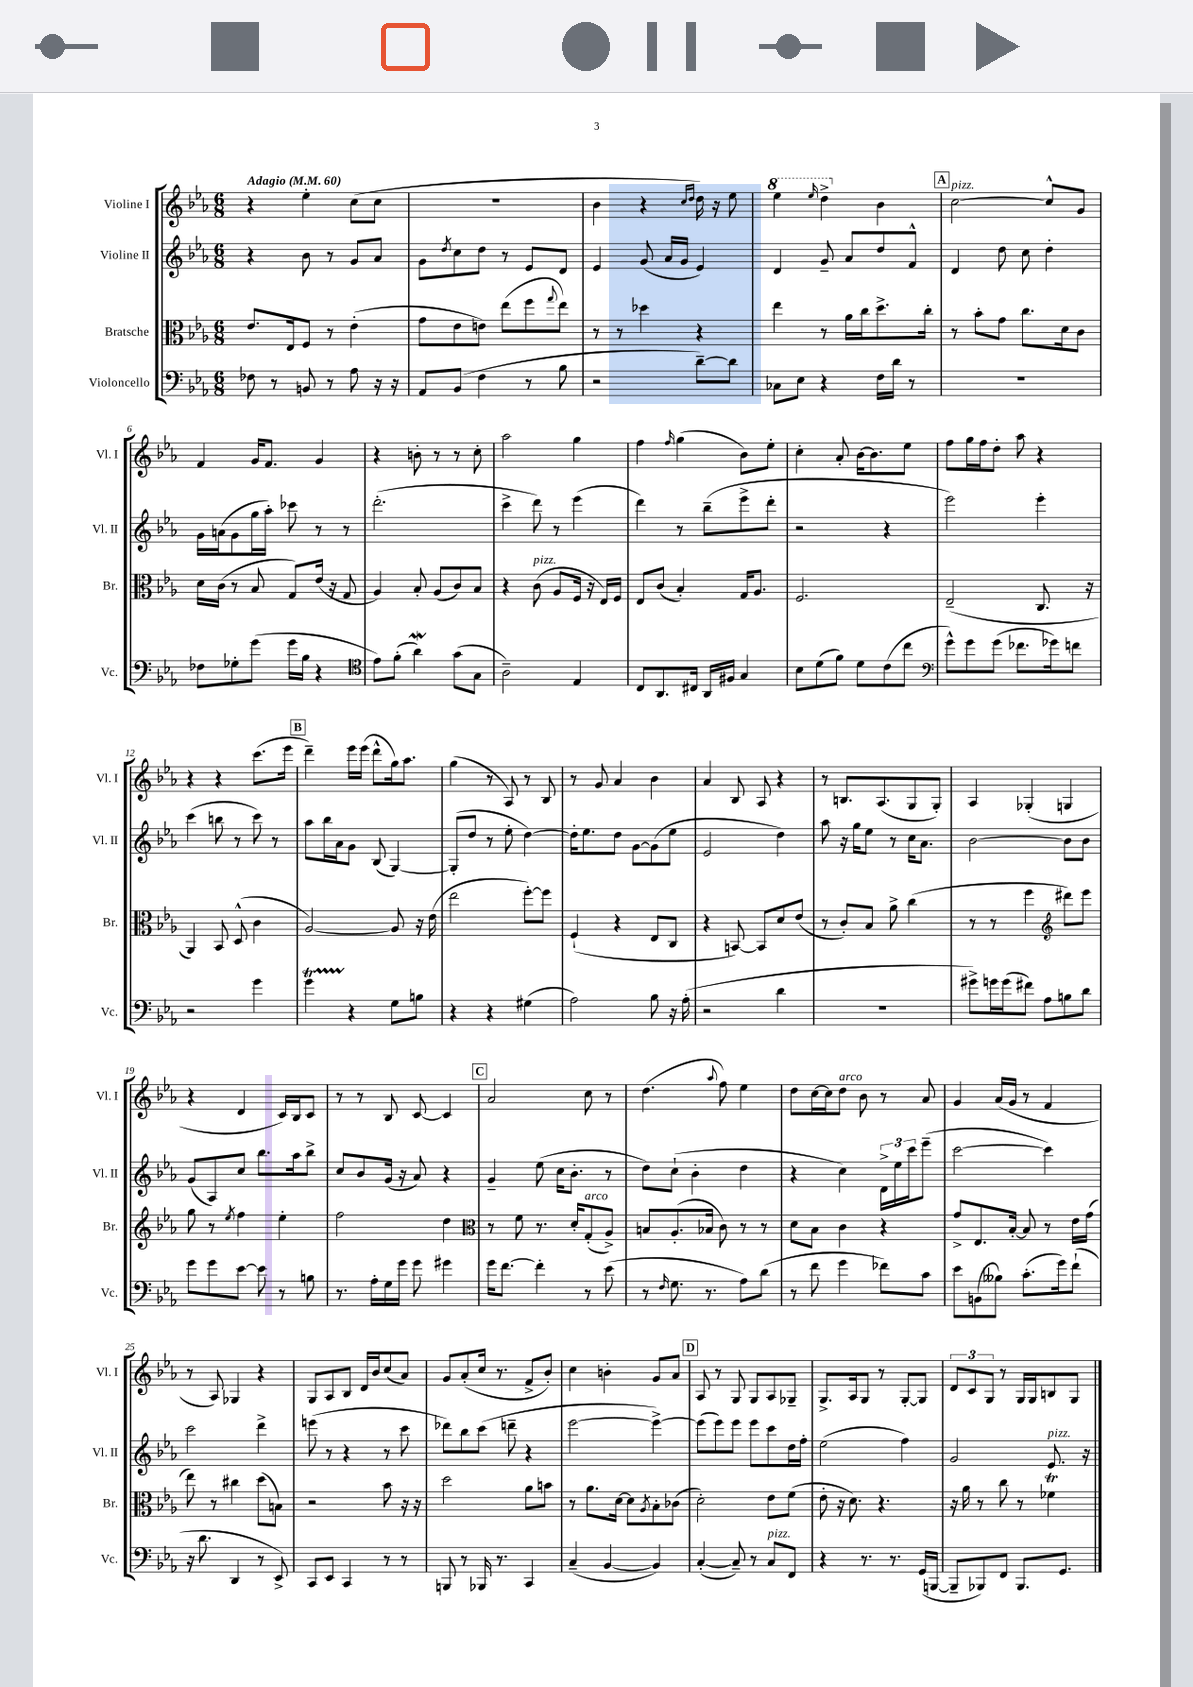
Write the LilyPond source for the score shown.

<<
\new StaffGroup <<
\new Staff = "s0" \with { instrumentName = "Violine I" shortInstrumentName = "Vl. I" } {
    \clef treble \key ees \major \numericTimeSignature \time 6/8 \tempo "Adagio" 4 = 60
    r4 ees''4-. c''8( c''8 |
    R2. |
    bes'4 r4 \grace { c''16 d''16 } d''16) r16 ees''8 |
    \ottava #1 ees'''4 \grace { ees'''16 } d'''4-> \ottava #0 bes'4 |
    \mark \markup { \box "A" } c''2~^\markup { \italic "pizz." } c''8-^ g'8 |
    f'4 g'16 f'8. g'4 |
    r4 b'8-. r8 r8 c''8-. |
    aes''2 g''4 |
    f''4 \grace { f''16 } g''4( bes'8) ees''8-. |
    c''4-. aes'8-. bes'16~ bes'8. ees''8 |
    f''8 g''16 f''16 d''8-. aes''8 r4 |
    r4 r4 c'''8.( ees'''16 |
    \mark \markup { \box "B" } d'''4--) ees'''16 ees'''16( d'''8-^ g''16) aes''8. |
    g''4( r8 aes8) r8 bes8 |
    r8 g'8 aes'4 bes'4 |
    aes'4 bes8 aes8 r4 |
    r8 b8. aes8.( g8 g8-.) |
    aes4 ges4-.( g4 |
    r4 d'4 c'16) bes16 c'8 |
    r8 r8 bes8 c'8~ c'4 |
    \mark \markup { \box "C" } aes'2 c''8 r8 |
    d''4.( \appoggiatura { aes''8 } f''8) ees''4 |
    d''8 c''16~ c''16 d''8^\markup { \italic "arco" } bes'8 r8 aes'8 |
    g'4 aes'16( g'16 r8 f'4 |
    r8 aes8) ges4 r4 |
    g8 aes8 bes8 d'16 bes'16 c''8( aes'8) |
    g'8 aes'8-.( c''16 r8. f'8-> bes'8-.) |
    c''4 b'4-. g'8 aes'8 |
    \mark \markup { \box "D" } aes8 r8 g8 g8 aes8 ges8-- |
    g8.-> aes16 g8 r8 g8~-. g8 |
    \tuplet 3/2 { d'8 c'8 g8 } r8 g16 g16 b8 g8 \bar "|." |
}
\new Staff = "s1" \with { instrumentName = "Violine II" shortInstrumentName = "Vl. II" } {
    \clef treble \key ees \major \numericTimeSignature \time 6/8
    r4 bes'8 r8 g'8 aes'8 |
    g'8 \acciaccatura { d''8 } c''8 d''8 r8 ees'8 d'8 |
    ees'4 g'8( aes'16 g'16 ees'4) |
    d'4 g'8-- aes'8 d''8 f'8-^ |
    \mark \markup { \box "A" } d'4 d''8 c''8 d''4-. |
    g'16 a'16( g'8 g''16 aes''16-.) ces'''8 r8 r8 |
    d'''2.-.( |
    c'''4-> d'''8) r8 ees'''4( |
    d'''4) r8 bes''8--( ees'''8-> d'''8-. |
    r2 r4 |
    ees'''2) ees'''4-. |
    c'''4( b''8 r8 c'''8) r8 |
    \mark \markup { \box "B" } aes''8 bes''16 aes'16 g'8 bes8( g4~) |
    g8-.( d''8 r8 ees''8-. d''4~) |
    d''16-. ees''8. d''8 g'8~ g'8( ees''8 |
    ees'2 d''4) |
    aes''8 r16 g''16 ees''8 r8 c''16 aes'8. |
    bes'2~ bes'8 bes'8 |
    g'8( aes8) c''8 bes''8. aes''16 bes''8-> |
    c''8 bes'8 g'16( r16 aes'8) r4 |
    \mark \markup { \box "C" } g'4-- ees''8( c''16 bes'8.-. r8 |
    d''8) c''8-!( bes'4-. d''4 |
    r4 c''4) \tuplet 3/2 { d'16-> ees''16 c'''16 } ees'''8--( |
    c'''2~ c'''4) |
    c'''2 d'''4-> |
    e'''8( r8 r4 r8 c'''8 |
    des'''8) bes''8 c'''8( d'''8-- r4 |
    ees'''2~ ees'''4~->) |
    \mark \markup { \box "D" } ees'''8( ees'''8) ees'''8 ees'''8 c'''8 d''16 f''16-. |
    ees''2( f''4) |
    g'2 ees'8.^\markup { \italic "pizz." } r16 \bar "|." |
}
\new Staff = "s2" \with { instrumentName = "Bratsche" shortInstrumentName = "Br." } {
    \clef alto \key ees \major \numericTimeSignature \time 6/8
    ees'8. ees16 f8 r8 ees'4-.( |
    g'8 ees'8 e'8) ees''8( f''8 \appoggiatura { g''8 } ees''8) |
    r8 r8 des''4 r4 |
    ees''4 r8 aes'16 c''16 d''8.-> c''16-. |
    \mark \markup { \box "A" } r8 bes'8-. g'8 c''8. d'16 c'8 |
    d'16 c'16( r8 bes8 g8) ees'16( r16 g8 |
    aes4) bes8-. aes8( c'8) bes8 |
    r4 c'8^\markup { \italic "pizz." }( aes8 f16 r16 ees16) f16 |
    ees8 c'8( bes4-.) g16 aes8. |
    f2. |
    ees2--( c8. r16 |
    aes,4) bes,8 d8-^( c'4 |
    \mark \markup { \box "B" } aes2~) aes8 r16 ees'16( |
    ees''2 f''8~-.) f''8 |
    f4-!( r4 ees8 c8 |
    r4 b,8~) b,8 d'8 ees'8( |
    r8 c'8-.) bes8 aes'8-> c''4( |
    r8 r8 f''4 \clef treble dis'''8) ees'''8 |
    g''8 r8 \acciaccatura { ees''8 } f''4 ees''4-. |
    f''2 d''4 |
    \mark \markup { \box "C" } \clef alto r8 f'8 r8. d'16-. g8-.^\markup { \italic "arco" }( aes8->) |
    b8 aes8.-.( bes16 c'8) r8 r8 |
    d'8 bes8 c'4 r4 |
    g'8-> ees8. bes16~-. bes8 r8 ees'16 g'16( |
    ees''8) r8 cis''4 d''8( b8) |
    r2 bes'8 r16 r16 |
    d''2 aes'8 b'8 |
    r8 aes'8. d'16~ d'8 \acciaccatura { aes8 } bes8-. ces'8( |
    \mark \markup { \box "D" } d'2-.) ees'8 f'8( |
    ees'8-. r16 d'8.) r4. |
    r16 aes'16 r8 c''8 r8 fes'4\trill \bar "|." |
}
\new Staff = "s3" \with { instrumentName = "Violoncello" shortInstrumentName = "Vc." } {
    \clef bass \key ees \major \numericTimeSignature \time 6/8
    fes8 r8 b,8 r8 aes8 r16 r16 |
    aes,8 bes,8( f4 r8 bes8 |
    r2 d'8~--) d'8 |
    ces8 ees8 r4 f16 d'16 r8 |
    \mark \markup { \box "A" } R2. |
    fes8 ges8-. g'8( g'16 bes16 r4 |
    \clef tenor ees'8) f'8-.( aes'4\mordent) g'8( g8 |
    aes2--) ees4 |
    c8 aes,8. cis16 aes,16 fis16 g4 |
    bes8 d'8( f'8) d'8 c'8( c''8 |
    \clef bass g'8-^) g'8 g'8( fes'8. ges'16) f'8 |
    r2 g'4 |
    \mark \markup { \box "B" } g'4\startTrillSpan r4\stopTrillSpan g8 b8 |
    r4 r4 gis4( |
    aes2) bes8 r16 aes16-.( |
    r2 d'4 |
    R2. |
    gis'8->) g'16 g'16( fis'8) aes8 b8 d'8 |
    g'8 g'8 ees'8~ ees'8 r8 b8 |
    r8. aes16-. g16 g'16 g'8 gis'4 |
    \mark \markup { \box "C" } g'16 f'8.~ f'4-. r8 ees'8( |
    r8 \grace { f16 } g8. r8. aes8) d'8( |
    r8 f'8 g'4 fes'8) c'8 |
    ees'8 b,8( beses8) c'8.-.( g'16) f'8-!( |
    r16 d'8. d,4 r8 ees,8->) |
    c,8 ees,8 c,4 r8 r8 |
    b,,8 r8 bes,,16 r8. c,4 |
    c4--( bes,4~ bes,4) |
    \mark \markup { \box "D" } c4~-.( c8--) r8 c8^\markup { \italic "pizz." } f,8 |
    r4 r8. r8. g,16( b,,16~ |
    b,,8-- bes,,8) f,8 bes,,8. g,8. \bar "|." |
}
>>
>>
